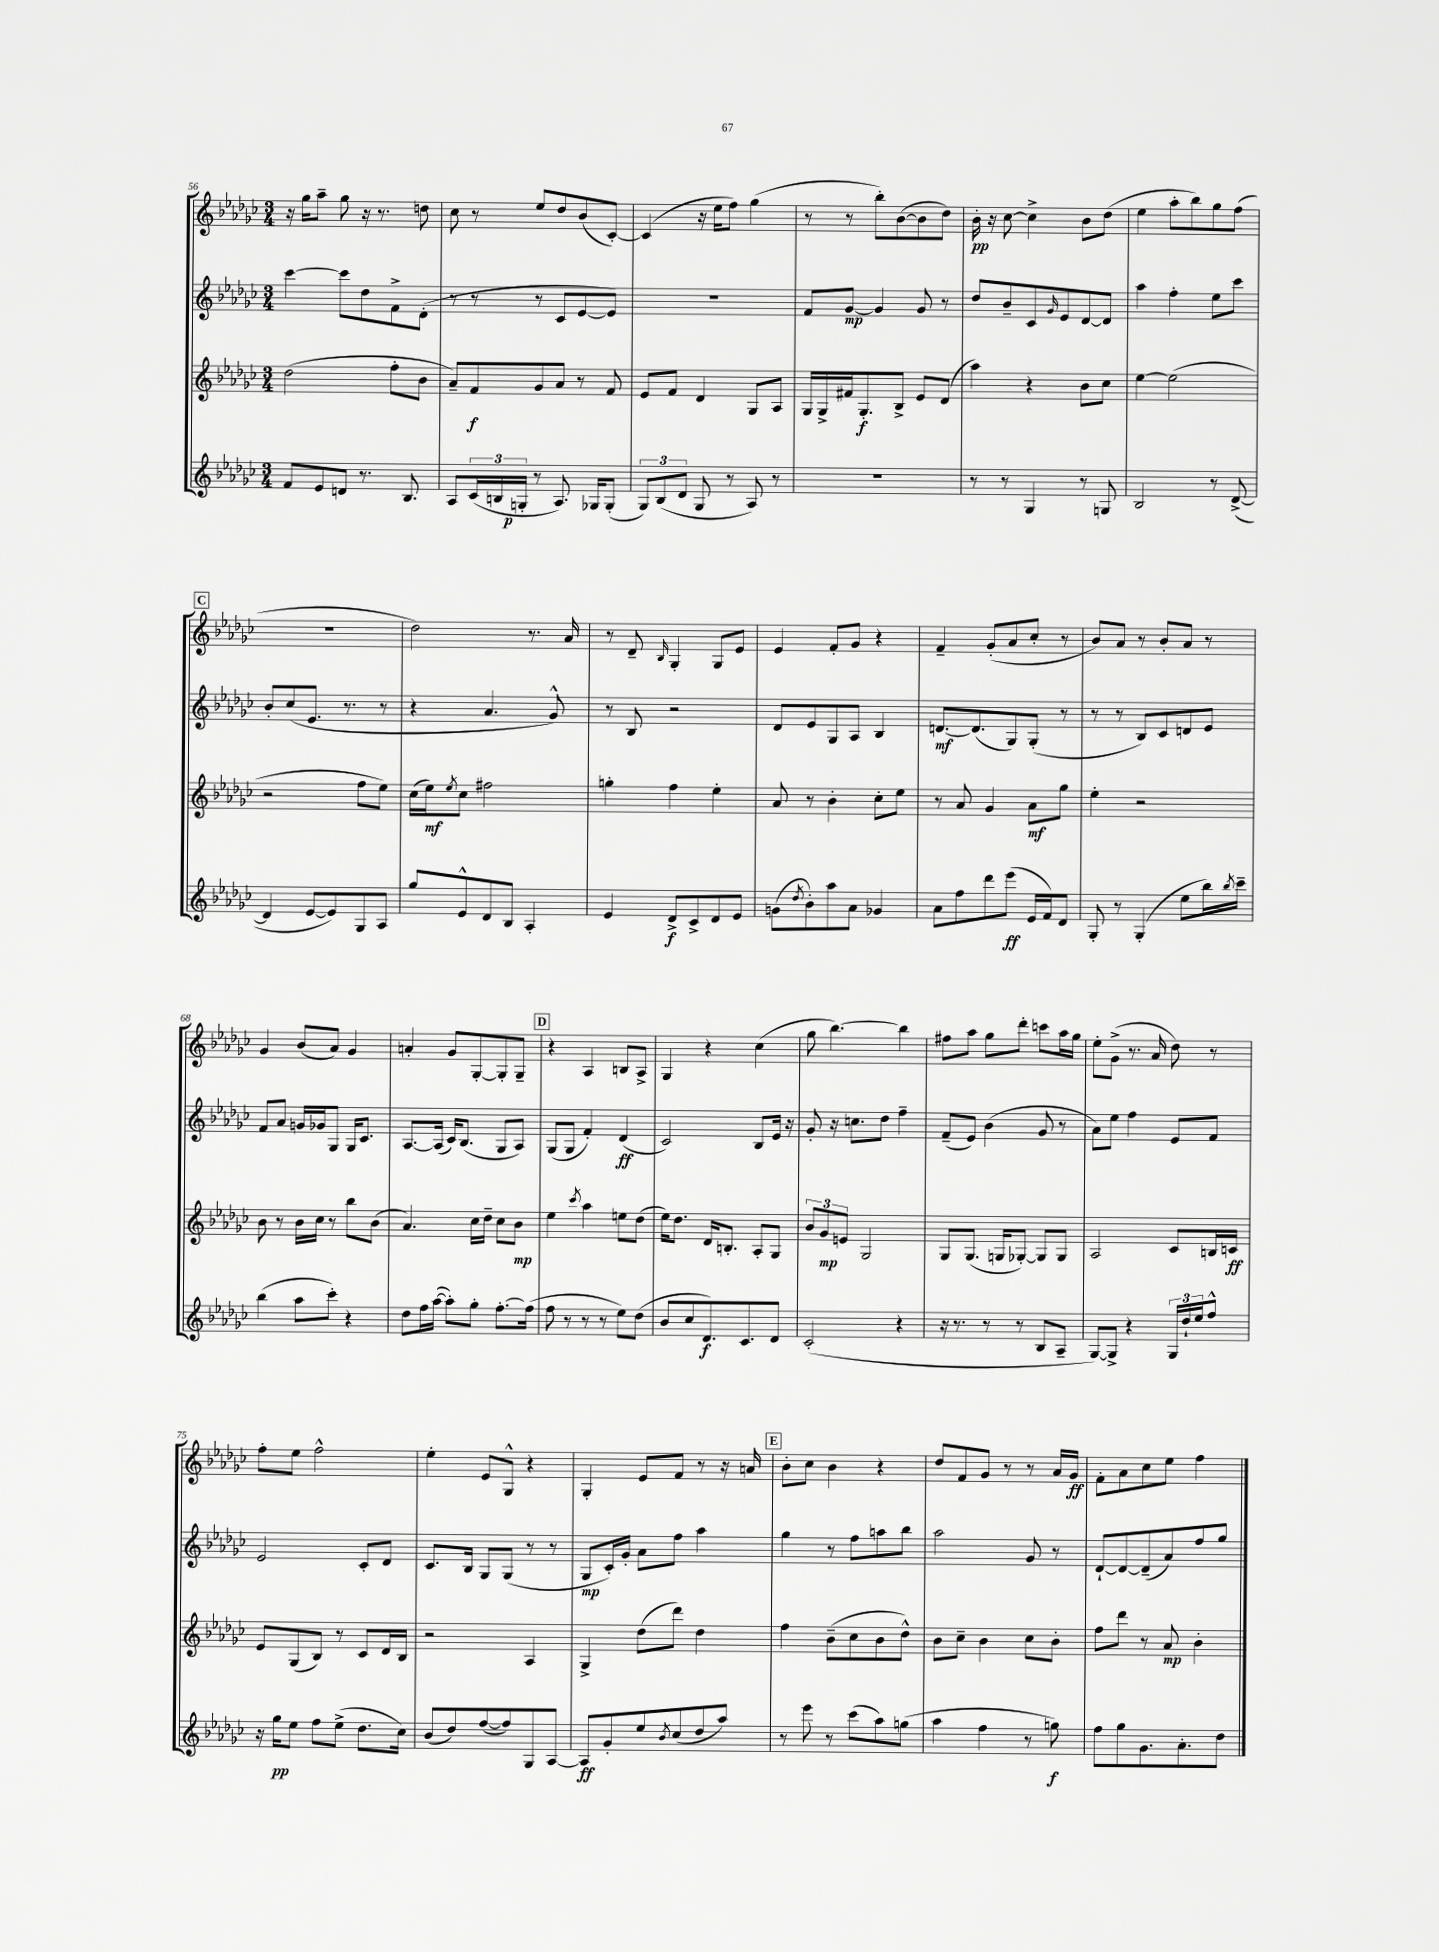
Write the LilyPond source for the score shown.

<<
\new StaffGroup <<
\new Staff = "s0" {
    \clef treble \key ges \major \numericTimeSignature \time 3/4
    r16 ges''16 aes''8-- ges''8 r16 r8. d''8 |
    ces''8 r8 ees''8 des''8 bes'8( ces'8~-.) |
    ces'4( r16 ees''16 f''8) ges''4( |
    r8 r8 bes''8-.) bes'8~( bes'8 des''8) |
    bes'16-.\pp r16 ces''8~ ces''4-> bes'8 des''8( |
    ees''4 aes''8-. bes''8) ges''8 f''8( |
    \mark \markup { \box "C" } R2. |
    des''2) r8. aes'16 |
    r8 des'8-- \grace { bes16 } ges4-. ges8 ees'8 |
    ees'4 f'8-. ges'8 r4 |
    f'4-- ges'8-.( aes'8 ces''8-. r8 |
    bes'8) aes'8 r8 bes'8-. aes'8 r8 |
    ges'4 bes'8( aes'8) ges'4 |
    a'4-. ges'8 ges8~-. ges8-. ges8-- |
    \mark \markup { \box "D" } r4 aes4 b8 aes8-> |
    ges4 r4 ces''4( |
    ges''8 bes''4.~) bes''4 |
    fis''8 aes''8 ges''8 des'''8-. c'''8 aes''16 ges''16 |
    ees''8-. ges'8->( r8. aes'16 des''8) r8 |
    f''8-. ees''8 f''2-^ |
    ees''4-. ees'8 ges8-^ r4 |
    ges4-. ees'8 f'8 r8 r16 a'16 |
    \mark \markup { \box "E" } bes'8-. ces''8 bes'4 r4 |
    des''8 f'8 ges'8 r8 r8 aes'16 ges'16\ff |
    f'8-. aes'8 ces''8 ees''8 f''4 \bar "|." |
}
\new Staff = "s1" {
    \clef treble \key ges \major \numericTimeSignature \time 3/4
    ces'''4~ ces'''8 des''8 f'8-> des'8-.( |
    r8 r8 r8 ces'8 ees'8~ ees'8) |
    R2. |
    f'8 ges'8~\mp ges'4 ges'8 r8 |
    des''8 bes'8-- ces'8 \grace { ges'16 } ees'8 des'8~ des'8 |
    aes''4 f''4-. ees''8 ces'''8 |
    \mark \markup { \box "C" } bes'8-. ces''8( ees'8. r8. r8 |
    r4 aes'4. ges'8-^) |
    r8 bes8 r2 |
    des'8 ees'8 ges8 aes8 bes4 |
    d'8.~\mf d'8.( ges8) ges8-.( r8 |
    r8 r8 bes8) ces'8 d'8 ees'8 |
    f'8 aes'8 g'16 ges'16 ges8 ges16 ces'8. |
    aes8.~ aes16( ces'16) bes8.( ges8 aes8) |
    \mark \markup { \box "D" } ges8( ges8 f'4-.) des'4\ff( |
    ces'2) bes8 ees'16 r16 |
    ges'8-. r16 c''8. des''8 f''4-- |
    f'8--( ees'8) bes'4( ges'8 r8 |
    aes'8) ees''8 f''4 ees'8 f'8 |
    ees'2 ces'8-. des'8 |
    ces'8. bes16 ges8 ges8( r8 r8 |
    ges8\mp ces'16-.) ges'16-. aes'8 f''8 aes''4 |
    \mark \markup { \box "E" } ges''4 r8 f''8 a''8 bes''8 |
    aes''2 ges'8 r8 |
    des'8~-! des'8~ des'8--( aes'8) f''8 ges''8 \bar "|." |
}
\new Staff = "s2" {
    \clef treble \key ges \major \numericTimeSignature \time 3/4
    des''2( f''8-. bes'8 |
    aes'8--) f'8\f ges'8 aes'8 r8 f'8 |
    ees'8 f'8 des'4 ges8 aes8 |
    ges16 ges16-> fis'16 ges8.-.\f bes8-> ees'8 des'8( |
    aes''4) r4 bes'8 ces''8 |
    ees''4~ ees''2( |
    \mark \markup { \box "C" } r2 f''8 ees''8) |
    ces''16( ees''16\mf) \acciaccatura { ees''8 } ces''8 fis''2 |
    g''4-. f''4 ees''4-. |
    aes'8 r8 bes'4-. ces''8-. ees''8 |
    r8 aes'8 ges'4 aes'8\mf ges''8 |
    ees''4-. r2 |
    bes'8 r8 bes'16 ces''16 r8 bes''8 bes'8( |
    aes'4.) ces''16 des''16-- ces''8 bes'8\mp |
    \mark \markup { \box "D" } ees''4 \acciaccatura { ces'''8 } aes''4 e''8 des''8( |
    ees''16) des''8. des'16 b8.-. aes8-. ges8 |
    \tuplet 3/2 { bes'8 ges'8\mp e'8 } ges2 |
    ges8 ges8.( g16 ges8~-.) ges8 ges8 |
    aes2 ces'8 b16 c'16\ff |
    ees'8 ges8( bes8) r8 ces'8 des'16 bes16 |
    r2 aes4 |
    ges4-> des''8( des'''8) des''4 |
    \mark \markup { \box "E" } f''4 bes'8--( ces''8 bes'8 des''8-^) |
    bes'8 ces''8-- bes'4 ces''8 bes'8-. |
    f''8 des'''8 r8 aes'8\mp bes'4-. \bar "|." |
}
\new Staff = "s3" {
    \clef treble \key ges \major \numericTimeSignature \time 3/4
    f'8 ees'8 d'8 r8. bes8. |
    aes8 \tuplet 3/2 { ces'16( b16 g16-.\p } r8 aes8.) ges16 ges8-.( |
    \tuplet 3/2 { ges8) bes8( des'8 } ges8 r8 aes8) r8 |
    R2. |
    r8 r8 ges4 r8 g8 |
    bes2 r8 des'8~->( |
    \mark \markup { \box "C" } des'4 ees'8~ ees'8) ges8 aes8 |
    ges''8 ees'8-^ des'8 bes8 aes4-. |
    ees'4 des'8->\f ces'8-> des'8 ees'8 |
    g'8( \acciaccatura { des''8 } bes'8-.) aes''8 aes'8 ges'4 |
    aes'8 f''8 des'''8 ees'''8\ff( ees'16 f'16) des'8 |
    ges8-. r8 ges4-.( ees''8 bes''16) \acciaccatura { bes''8 } ces'''16-- |
    bes''4( aes''8 ces'''8-.) r4 |
    des''8 f''16 aes''16~( aes''8-.) ges''8-. f''8.~-. f''16( |
    \mark \markup { \box "D" } f''8 r8 r8 r8 ees''8) des''8( |
    bes'8 ces''8 des'8.\f) ces'8. des'8 |
    ces'2-.( r4 |
    r16 r8. r8 r8 bes8 aes8-- |
    ges8~) ges8-> r4 \tuplet 3/2 { ges16 des''16-! ees''16 } f''8-^ |
    r16 ges''16\pp ees''8 f''8 ees''8->( des''8. ces''16) |
    bes'8( des''8) f''8~( f''8) ges8 aes8~ |
    aes8\ff ges'8-. ees''8 \acciaccatura { bes'8 } ces''8( des''8 aes''8) |
    \mark \markup { \box "E" } r8 ees'''8 r8 ces'''8( aes''8) g''8( |
    aes''4 f''4 r8 g''8\f) |
    f''8 ges''8 ges'8. aes'8.-. des''8 \bar "|." |
}
>>
>>
\layout { \context { \Score currentBarNumber = #56 } }
